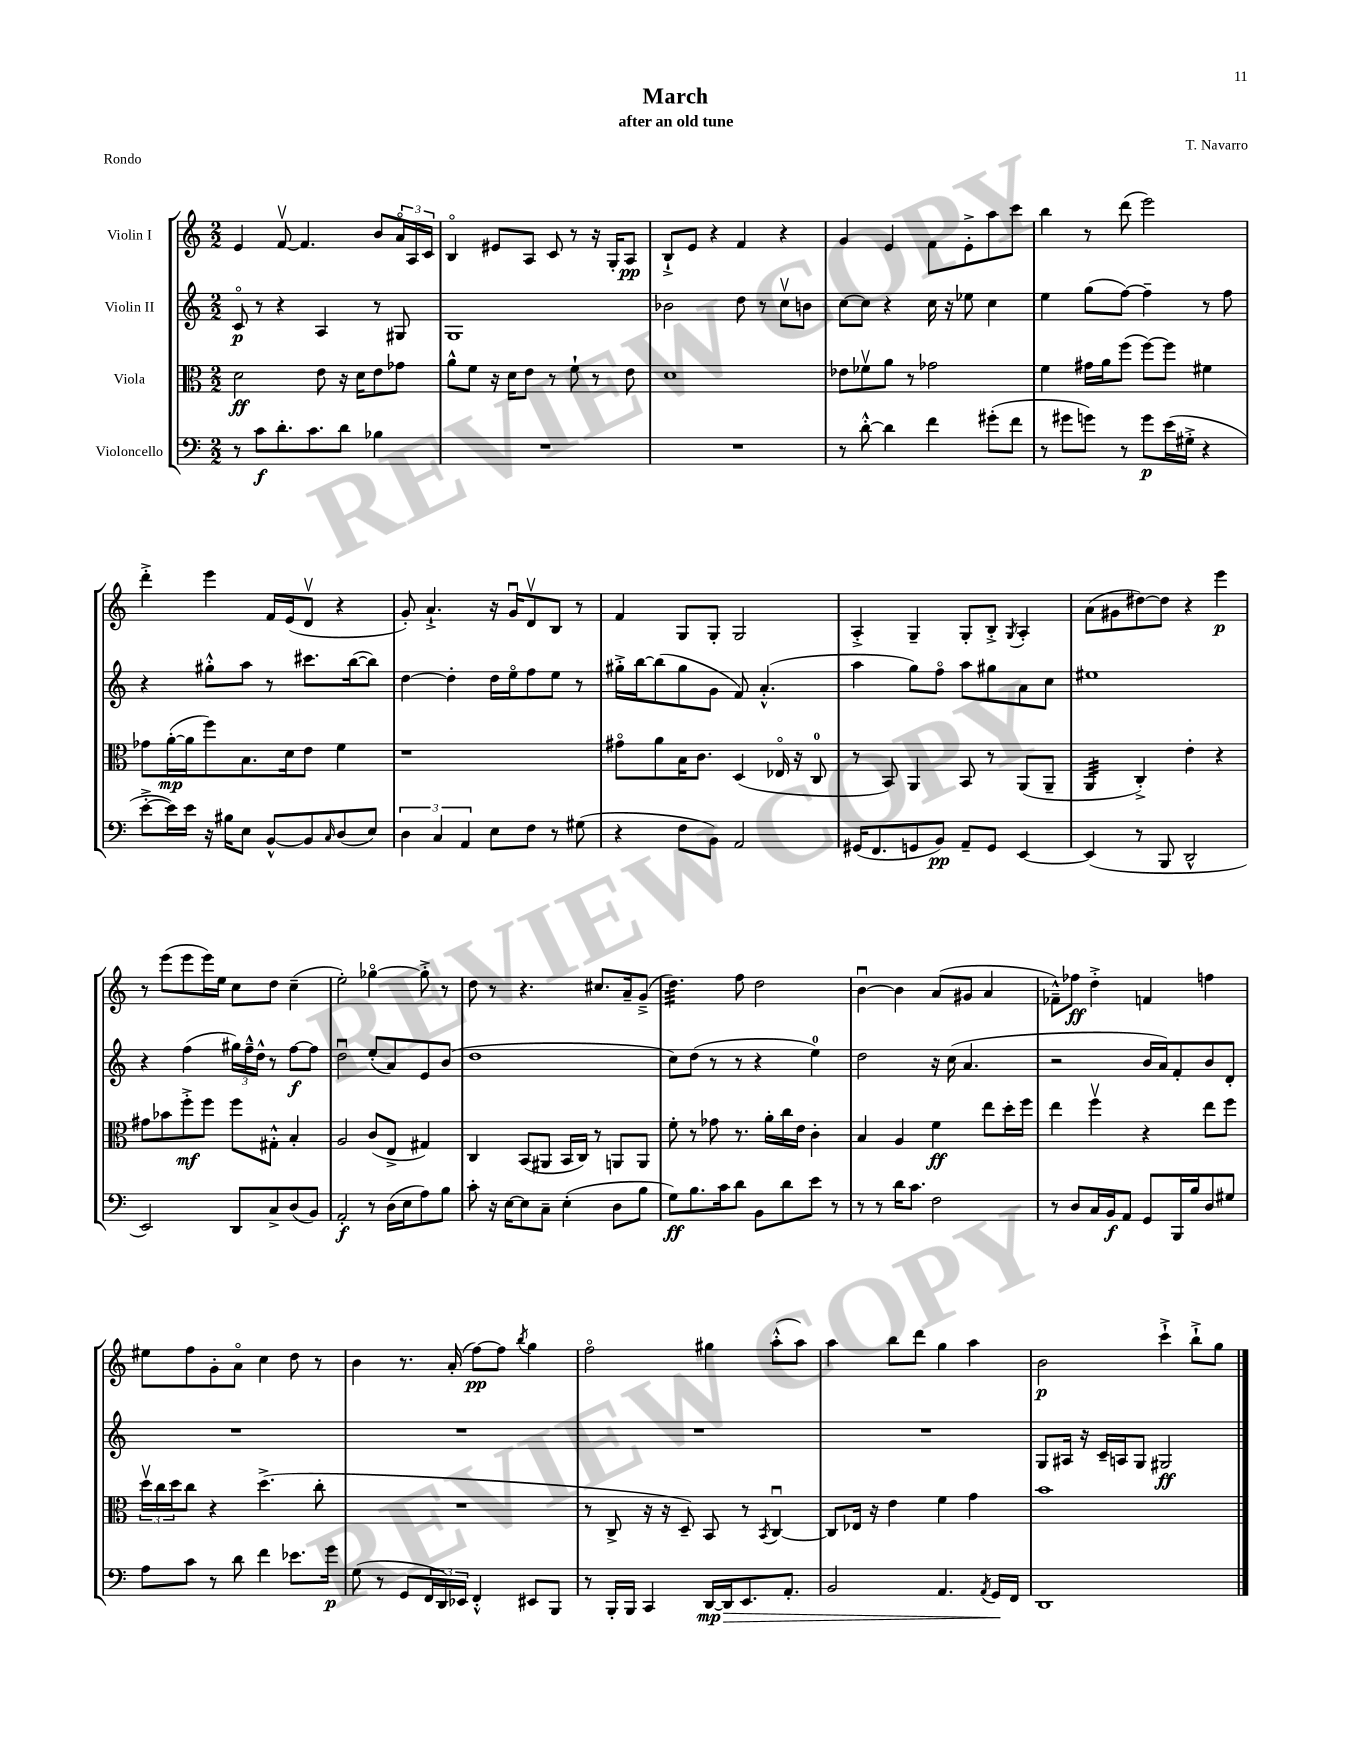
\header { title = "March" composer = "T. Navarro" subtitle = "after an old tune" piece = "Rondo" }
<<
\new StaffGroup <<
\new Staff = "s0" \with { instrumentName = "Violin I" } {
    \clef treble \key c \major \numericTimeSignature \time 2/2
    e'4 f'8~\upbow f'4. b'8 \tuplet 3/2 { a'16\flageolet a16 c'16 } |
    b4\flageolet eis'8 a8 c'8 r8 r16 g16-. a8\pp |
    b8-!-> e'8 r4 f'4 r4 |
    g'4 e'4 f'8 e'8-.-> a''8 c'''8 |
    b''4 r8 d'''8( e'''2) |
    d'''4-.-> e'''4 f'16 e'16( d'8\upbow r4 |
    g'8-.) a'4.-!-> r16 g'16\downbow d'8\upbow b8 r8 |
    f'4 g8 g8-. g2 |
    a4-.-> g4-- g8-. b8-.-> \acciaccatura { g8 } a4-. |
    a'8( gis'8 dis''8~) dis''8 r4 e'''4\p |
    r8 e'''8( e'''8 e'''16) e''16 c''8 d''8 c''4--( |
    e''2-.) ges''4~\flageolet ges''8-.-> r8 |
    d''8 r8 r4. cis''8. a'16-- g'8--->( |
    d''4.:32) f''8 d''2 |
    b'4~\downbow b'4 a'8( gis'8 a'4 |
    fes'8---^) fes''8\ff d''4-.-> f'4 f''4 |
    eis''8 f''8 g'8-. a'8\flageolet c''4 d''8 r8 |
    b'4 r8. a'16-.( f''8~\pp) f''8 \acciaccatura { b''8 } g''4 |
    f''2\flageolet gis''4 a''8-.-^( a''8) |
    a''4 b''8 d'''8 g''4 a''4 |
    b'2\p c'''4-!-> b''8-!-> g''8 \bar "|." |
}
\new Staff = "s1" \with { instrumentName = "Violin II" } {
    \clef treble \key c \major \numericTimeSignature \time 2/2
    c'8\flageolet\p r8 r4 a4 r8 gis8 |
    g1 |
    bes'2 d''8 r8 c''8\upbow b'8 |
    c''8~ c''8 r4 c''16 r16 ees''8 c''4 |
    e''4 g''8( f''8~) f''4-- r8 f''8 |
    r4 gis''8-.-^ a''8 r8 cis'''8. b''16~( b''8) |
    d''4~ d''4-. d''16 e''16\flageolet f''8 e''8 r8 |
    gis''16-.-> b''16~ b''8( gis''8 g'8 f'8) a'4.-.-^( |
    a''4 g''8) f''8\flageolet a''8 gis''8 a'8 c''8 |
    eis''1 |
    r4 f''4( \tuplet 3/2 { gis''16) f''16---^ d''16-^ } r8 f''8~\f f''8 |
    d''2\downbow e''8-.( a'8) e'8 b'8( |
    d''1 |
    c''8) d''8( r8 r8 r4 e''4-0) |
    d''2 r16 c''16( a'4. |
    r2 b'16 a'16) f'8-. b'8 d'8-. |
    R1 |
    R1 |
    R1 |
    R1 |
    g8 ais16 r16 c'16-- a16 g8 gis2\ff \bar "|." |
}
\new Staff = "s2" \with { instrumentName = "Viola" } {
    \clef alto \key c \major \numericTimeSignature \time 2/2
    d'2\ff e'8 r16 d'16 e'8 ges'8 |
    a'8-^ f'8 r16 d'16 e'8 r8 f'8-! r8 e'8 |
    d'1 |
    ees'8 fes'8\upbow a'8 r8 ges'2 |
    f'4 gis'16 a'16 f''8( f''8~) f''8 fis'4 |
    ges'8 a'16~-.\mp( a'16 f''8) b8. d'16 e'8 f'4 |
    r1 |
    gis'8\flageolet a'8 b16 c'8. d4( ees16\flageolet r16 c8-0 |
    r8 b,8) a,4 b,8 r8 a,8( a,8-- |
    a,4:32 c4-.->) e'4-. r4 |
    gis'8 bes'8 f''8-.->\mf f''8 f''8 gis8-.-^ b4-. |
    a2 c'8( e8-> gis4) |
    c4 b,8( ais,8 b,16 c16) r8 a,8 a,8 |
    f'8-. r8 ges'8 r8. a'16-. c''16 e'16 c'4-. |
    b4 a4 f'4\ff e''8 d''16-. f''16 |
    e''4 f''4\upbow r4 e''8 f''8 |
    \tuplet 3/2 { d''16\upbow c''16 d''16 } c''8 r4 d''4.->( c''8-. |
    R1 |
    r8 c8-> r16 r16 d8--) b,8 r8 \acciaccatura { b,8 } c4~\downbow |
    c8 ees16 r16 e'4 f'4 g'4 |
    b'1 \bar "|." |
}
\new Staff = "s3" \with { instrumentName = "Violoncello" } {
    \clef bass \key c \major \numericTimeSignature \time 2/2
    r8 c'8\f d'8.-. c'8. d'8 bes4 |
    R1 |
    R1 |
    r8 d'8~-.-^ d'4 f'4 gis'8-.( f'8 |
    r8 gis'8 g'8) r8 g'8\p e'16( gis16-.-> r4 |
    e'8~-.-> e'16) e'16 r16 bis16 e8 b,8~-^ b,8 \grace { c16 } d8( e8) |
    \tuplet 3/2 { d4 c4 a,4 } e8 f8 r8 gis8( |
    r4 f8 b,8) a,2 |
    gis,16( f,8. g,8 b,8\pp) a,8-- g,8 e,4~ |
    e,4( r8 b,,8 d,2-^ |
    e,2) d,8 c8-> d8( b,8) |
    a,2-.\f r8 d16( e16 a8) b8 |
    c'8-. r16 e16~ e8 c8-- e4-.( d8 b8 |
    g8\ff) b8. c'16 d'8 b,8 d'8 e'8 r8 |
    r8 r8 d'16 c'8. f2 |
    r8 d8 c16 b,16\f a,8 g,8 b,,16 b16 d8 gis8 |
    a8 c'8 r8 d'8 f'4 ees'8. g'16\p |
    g8( r8 g,8 \tuplet 3/2 { f,16 d,16) ees,16 } f,4-.-^ eis,8 b,,8 |
    r8 b,,16-. b,,16 c,4 d,16~\mp d,16\> e,8. a,8.-. |
    b,2 a,4. \acciaccatura { a,8 } g,16\! f,16 |
    d,1 \bar "|." |
}
>>
>>
\layout { \context { \Score \remove "Bar_number_engraver" } }
